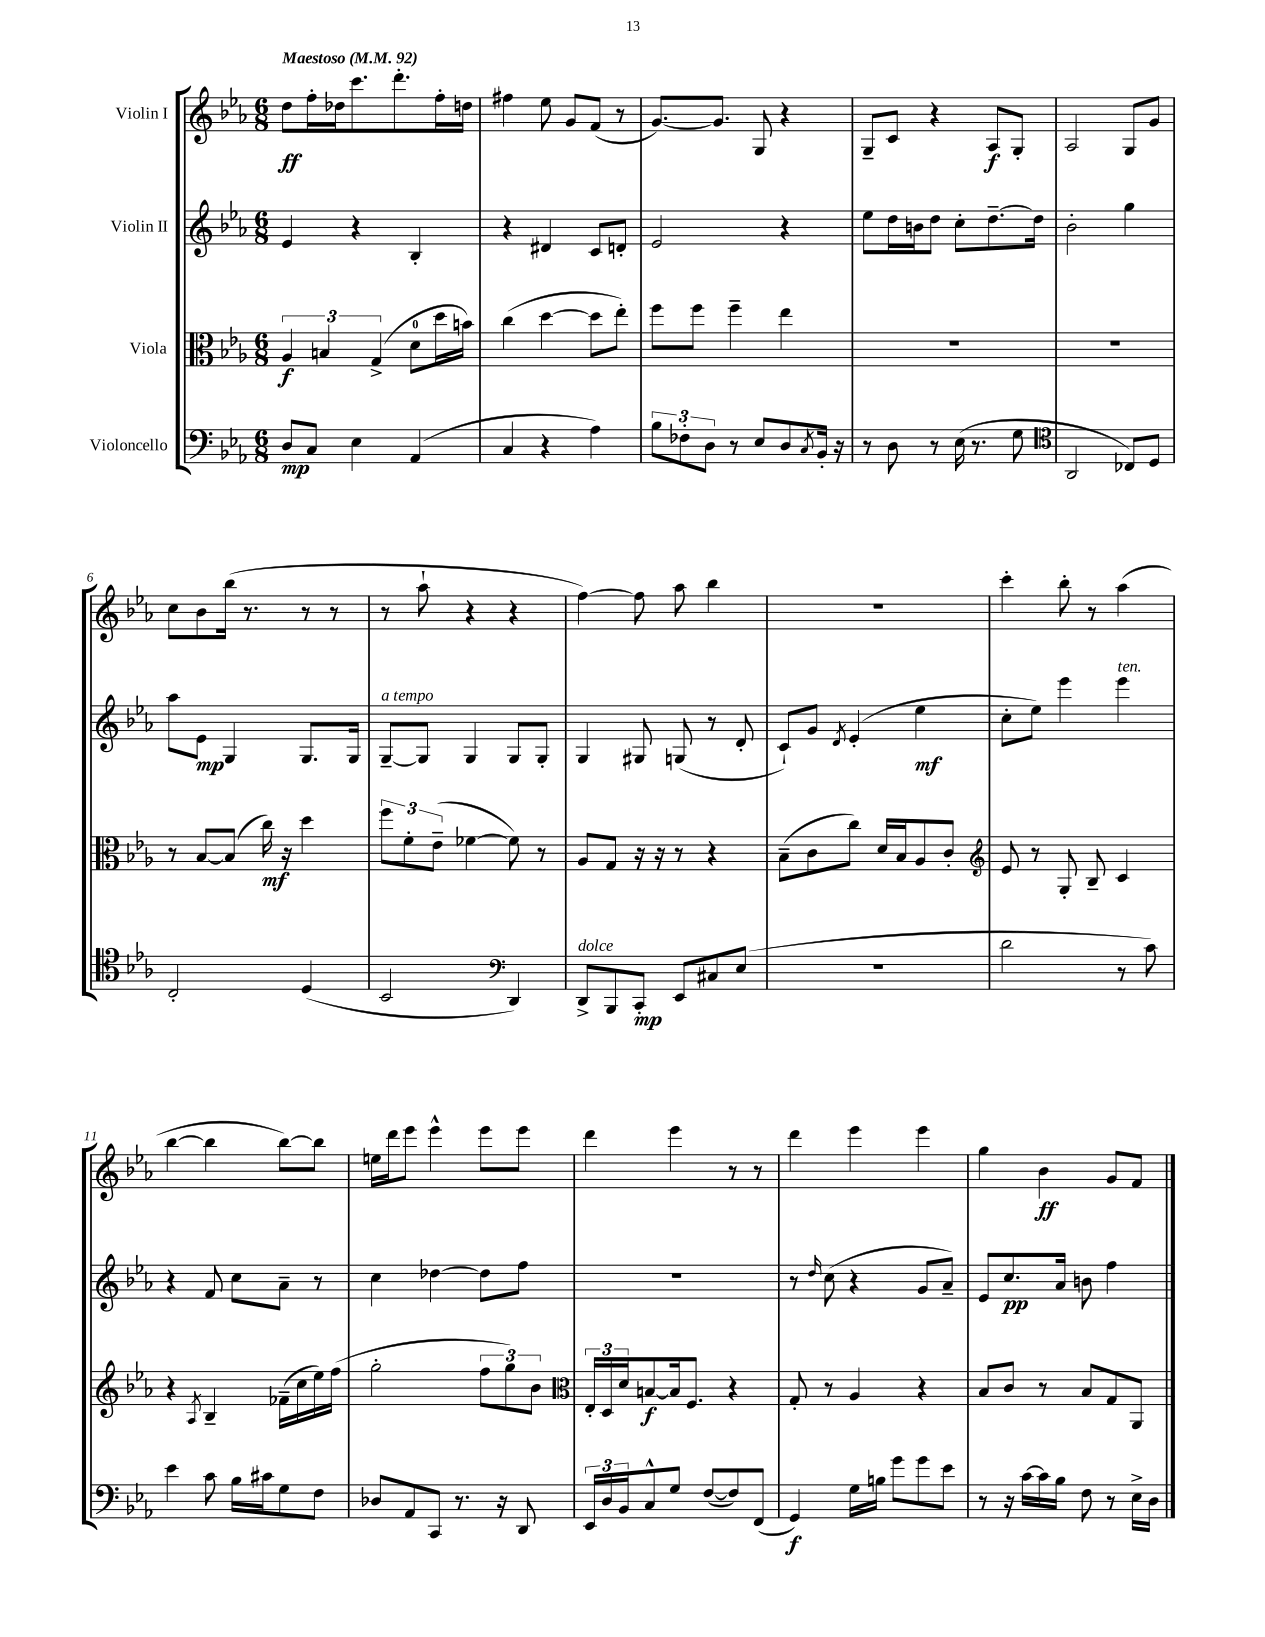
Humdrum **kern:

**kern	**kern	**kern	**kern
*staff4	*staff3	*staff2	*staff1
*clefF4	*clefC3	*clefG2	*clefG2
*k[b-e-a-]	*k[b-e-a-]	*k[b-e-a-]	*k[b-e-a-]
*M6/8	*M6/8	*M6/8	*M6/8
*MM92	*MM92	*MM92	*MM92
8D/L	6A-/	4e-/	8dd\L
8C/J	.	.	16ff'\L
.	6B/	.	.
.	.	.	16dd-\J
4E-\	.	4r	8.ccc\
.	(6G^/	.	.
.	.	.	8.ddd'\
(4AA-/	8d\L	4B-'/	.
.	16dd\L	.	16ff'\L
.	16b\JJ)	.	16dd\JJ
=	=	=	=
4C/	(4cc\	4r	4ff#\
4r	[4dd\	4d#/	8ee-\
.	.	.	8g/L
4A-\)	8dd\]L	8c/L	(8f/J
.	8ee-'\J)	8d'/J	8r
=	=	=	=
12B-\L	8ff\L	2e-/	[8.g/L)
12F-'\	.	.	.
.	8ff\J	.	.
12D\J	.	.	.
.	.	.	8.g/]J
8r	4ff~\	.	.
8E-/L	.	.	8G/
8D/	4ee-\	4r	4r
8qC/	.	.	.
16BB-'/Jk	.	.	.
16r	.	.	.
=	=	=	=
8r	2.r	8ee-\L	8G~/L
8D\	.	16dd\L	8c/J
.	.	16b\J	.
8r	.	8dd\J	4r
(16E-\	.	8cc'\L	.
8.r	.	.	.
.	.	[8.dd~\	8A-/L
8G\	.	.	8G'/J
.	.	16dd\]Jk	.
=	=	=	=
*clefC4	*	*	*
2AA-/	2.r	2b-'\	2A-/
8C-/L)	.	4gg\	8G/L
8D/J	.	.	8g/J
=	=	=	=
2C'/	8r	8aa-\L	8cc\L
.	[8B-/L	8e-\J	8b-\
.	(8B-/]J	4G/	(16bb-\Jk
.	.	.	8.r
.	16cc\)	.	.
.	16r	.	.
(4D/	4dd\	8.G/L	8r
.	.	.	8r
.	.	16G/Jk	.
=	=	=	=
2BB-/	12ff\L	[8G~/L	8r
.	12f'\	.	.
.	.	8G/]J	8aa-`\
.	(12e-~\J	.	.
.	[4f-\	4G/	4r
*clefF4	*	*	*
4DD/)	8f-\])	8G/L	4r
.	8r	8G'/J	.
=	=	=	=
8DD^/L	8A-/L	4G/	[4ff\)
8BBB-/	8G/J	.	.
8CC'/J	16r	8G#/	8ff\]
.	16r	.	.
8EE-/L	8r	(8G/	8aa-\
8C#/	4r	8r	4bb-\
(8E-/J	.	8d'/	.
=	=	=	=
2.r	(8B-~\L	8c`/L)	2.r
.	8c\	8g/J	.
.	.	8qd/	.
.	8cc\J)	(4e-'/	.
.	16d/LL	.	.
.	16B-/J	.	.
.	8A-/	4ee-\	.
.	8c'/J	.	.
=	=	=	=
*	*clefG2	*	*
2d\	8e-/	8cc'\L	4ccc'\
.	8r	8ee-\J)	.
.	8G'/	4eee-\	8bb-'\
.	8B-~/	.	8r
8r	4c/	4eee-\	(4aa-\
8c\)	.	.	.
=	=	=	=
4e-\	4r	4r	[4bb-\
.	8qA-/	.	.
8c\	4B-~/	8f/	4bb-\]
16B-\LL	.	8cc\L	.
16c#\J	.	.	.
8G\	(16f-~\LL	8a-~\J	[8bb-\L)
.	16cc\	.	.
8F\J	16ee-\)	8r	8bb-\]J
.	(16ff\JJ	.	.
=	=	=	=
8D-/L	2gg'\	4cc\	16ee\LL
.	.	.	16ddd\J
8AA-/	.	.	8eee-\J
8CC/J	.	[4dd-\	4eee-^^\
8.r	.	.	.
.	12ff\L	8dd-\]L	8eee-\L
16r	.	.	.
.	12gg\)	.	.
8DD/	.	8ff\J	8eee-\J
.	12b-\J	.	.
=	=	=	=
*	*clefC3	*	*
24EE-/LL	24E-'/LL	2.r	4ddd\
24D/	24D/	.	.
24BB-/J	24d/J	.	.
8C^^/	[8B/	.	.
8G/J	16B/]k	.	4eee-\
.	8.F/J	.	.
([8F/L	.	.	.
8F/])	4r	.	8r
(8FF/J	.	.	8r
=	=	=	=
4GG/)	8G'/	8r	4ddd\
.	.	16qqdd/	.
.	8r	(8cc\	.
16G\LL	4A-/	4r	4eee-\
16B\JJ	.	.	.
8g\L	.	.	.
8g\	4r	8g/L	4eee-\
8e-\J	.	8a-~/J)	.
=	=	=	=
8r	8B-/L	8e-/L	4gg\
16r	8c/J	8.cc/	.
[16c\LL	.	.	.
16c\]	8r	.	4b-\
16B-\JJ	.	16a-/Jk	.
8F\	8B-/L	8b\	.
8r	8G/	4ff\	8g/L
16E-^\LL	8AA-/J	.	8f/J
16D\JJ	.	.	.
==	==	==	==
*-	*-	*-	*-
